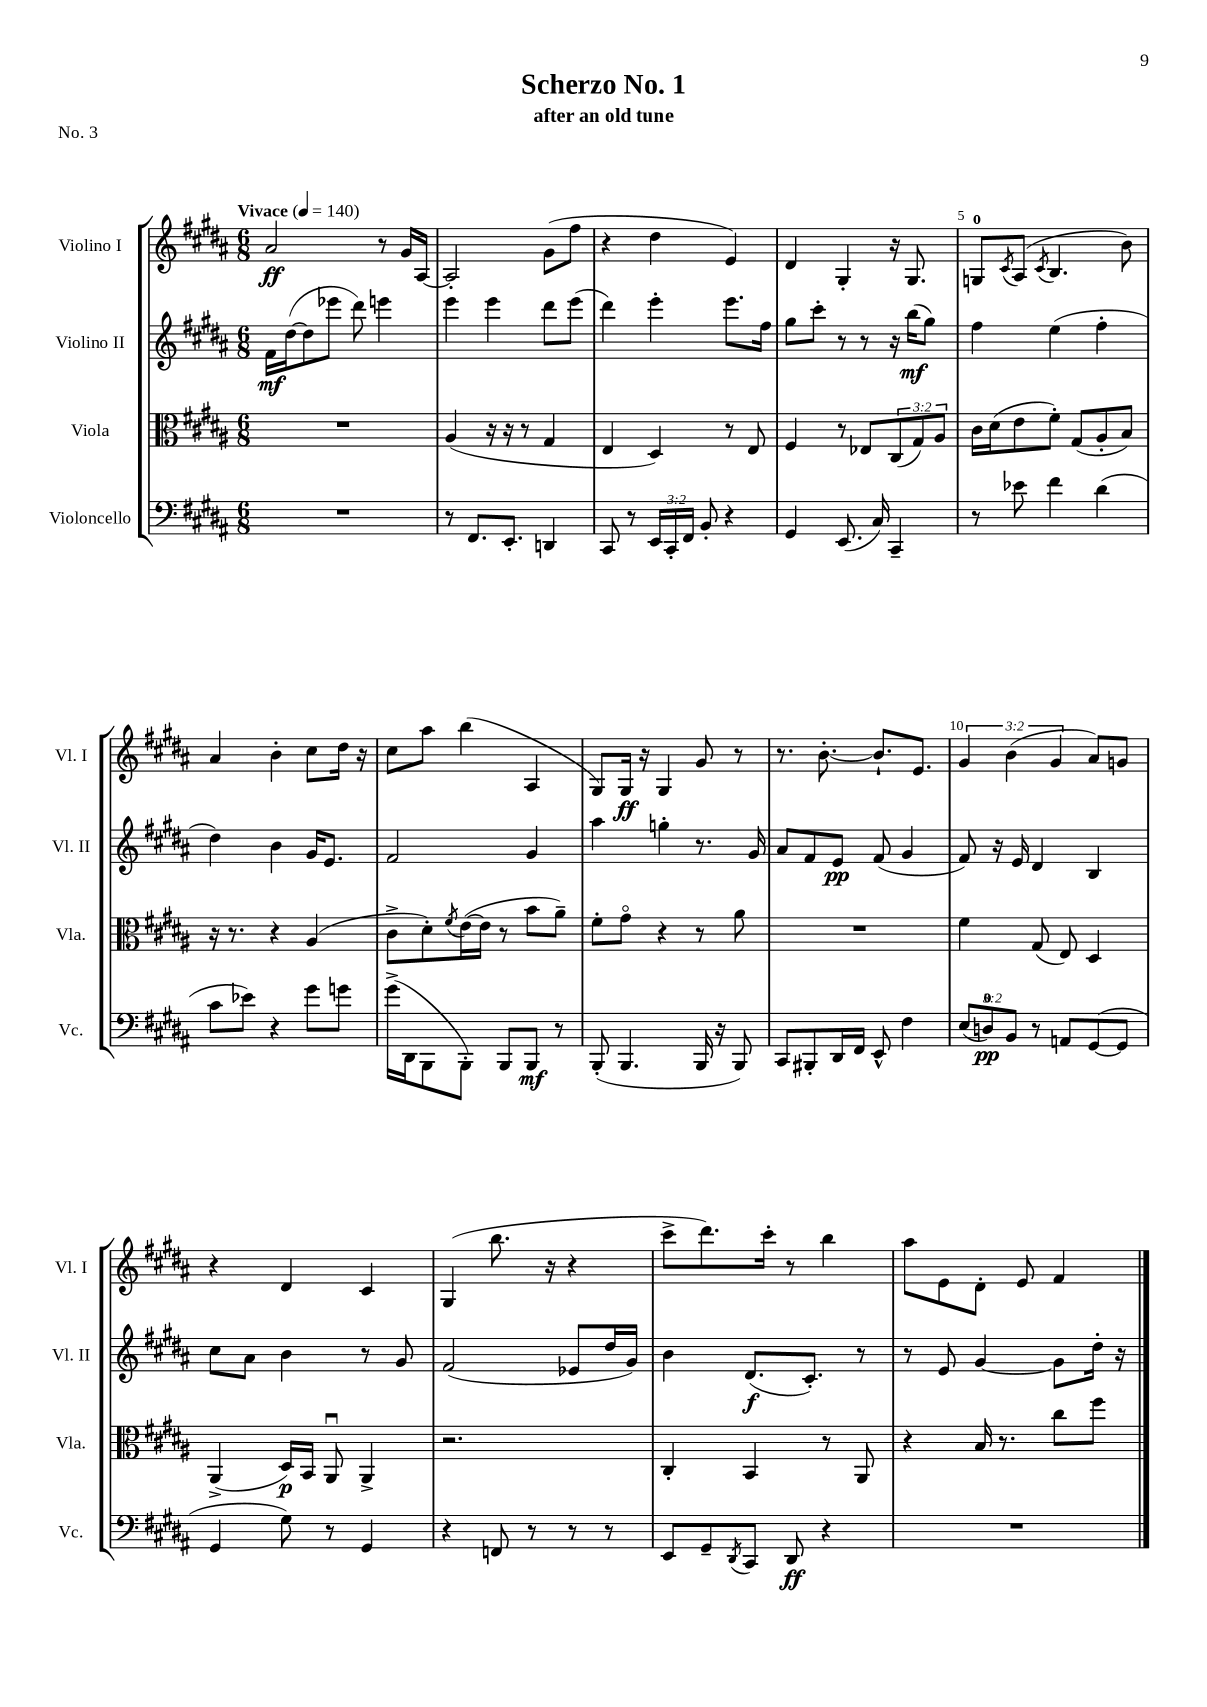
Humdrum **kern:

**kern	**kern	**kern	**kern
*staff4	*staff3	*staff2	*staff1
*clefF4	*clefC3	*clefG2	*clefG2
*k[f#c#g#d#a#]	*k[f#c#g#d#a#]	*k[f#c#g#d#a#]	*k[f#c#g#d#a#]
*M6/8	*M6/8	*M6/8	*M6/8
*MM140	*MM140	*MM140	*MM140
2.r	2.r	16f#	2a#
.	.	([16dd#	.
.	.	8dd#]	.
.	.	8eee-	.
.	.	8ddd#)	.
.	.	4eee	8r
.	.	.	16g#
.	.	.	[16A#
=	=	=	=
8r	(4A#	4eee	2A#']
8.FF#	.	.	.
.	16r	4eee	.
8.EE'	16r	.	.
.	8r	.	.
4DD	4G#	8ddd#	(8g#
.	.	(8eee	8ff#
=	=	=	=
8CC#	4E	4ddd#)	4r
8r	.	.	.
24EE	4D#)	4eee'	4dd#
24CC#'	.	.	.
24FF#	.	.	.
8BB'	.	.	.
4r	8r	8.eee	4e)
.	8E	.	.
.	.	16ff#	.
=	=	=	=
4GG#	4F#	8gg#	4d#
.	.	8ccc#'	.
(8.EE	8r	8r	4G#'
.	8E-	8r	.
16C#)	.	.	.
4CC#~	(12C#	16r	16r
.	.	(16bb	8.G#
.	12G#)	.	.
.	.	8gg#)	.
.	12A#	.	.
=	=	=	=
8r	16c#	4ff#	8G
.	(16d#	.	.
.	.	.	8qc#
8e-	8e	.	(8A#
.	.	.	8qc#
4f#	8f#')	(4ee	4.B
.	(8G#	.	.
(4d#	8A#'	4ff#'	.
.	8B)	.	8b)
=	=	=	=
8c#	16r	4dd#)	4a#
.	8.r	.	.
8e-)	.	.	.
4r	4r	4b	4b'
8g#	(4A#	16g#	8cc#
.	.	8.e	.
8g	.	.	16dd#
.	.	.	16r
=	=	=	=
(16g#^	8c#^	2f#	8cc#
16DD#	.	.	.
8BBB	8d#')	.	8aa#
.	8qf#	.	.
8BBB')	([16e	.	(4bb
.	16e]	.	.
8BBB	8r	.	.
8BBB	8b	4g#	4A#
8r	8a#~)	.	.
=	=	=	=
(8BBB'	8f#'	4aa#	8G#)
4.BBB	8g#o	.	16G#
.	.	.	16r
.	4r	4gg'	4G#
16BBB	8r	8.r	8g#
16r	.	.	.
8BBB)	8a#	.	8r
.	.	16g#	.
=	=	=	=
8CC#	2.r	8a#	8.r
8BBB#'	.	8f#	.
.	.	.	[8.b'
16DD#	.	8e	.
16FF#	.	.	.
8EE^^	.	(8f#	8.b`]
4F#	.	4g#	.
.	.	.	8.e
=	=	=	=
(12E	4f#	8f#)	6g#
12D)	.	.	.
.	.	16r	.
12BB	.	.	(6b
.	.	16e	.
8r	(8G#	4d#	.
.	.	.	6g#
8AA	8E)	.	.
([8GG#	4D#	4B	8a#)
8GG#]	.	.	8g
=	=	=	=
4GG#	(4AA#^	8cc#	4r
.	.	8a#	.
8G#)	16D#)	4b	4d#
.	16BB	.	.
8r	8AA#u	.	.
4GG#	4AA#^	8r	4c#
.	.	8g#	.
=	=	=	=
4r	2.r	(2f#	(4G#
8FF	.	.	8.bb
8r	.	.	.
.	.	.	16r
8r	.	8e-	4r
8r	.	16dd#	.
.	.	16g#)	.
=	=	=	=
8EE	4C#'	4b	8ccc#^
8GG#~	.	.	8.ddd#)
8qDD#	.	.	.
8CC#	4BB	(8.d#	.
.	.	.	16ccc#'
8DD#	.	.	8r
.	.	8.c#')	.
4r	8r	.	4bb
.	8AA#	8r	.
=	=	=	=
2.r	4r	8r	8aa#
.	.	8e	8e
.	16B	[4g#	8d#'
.	8.r	.	.
.	.	.	8e
.	8cc#	8g#]	4f#
.	8ff#	16dd#'	.
.	.	16r	.
==	==	==	==
*-	*-	*-	*-
